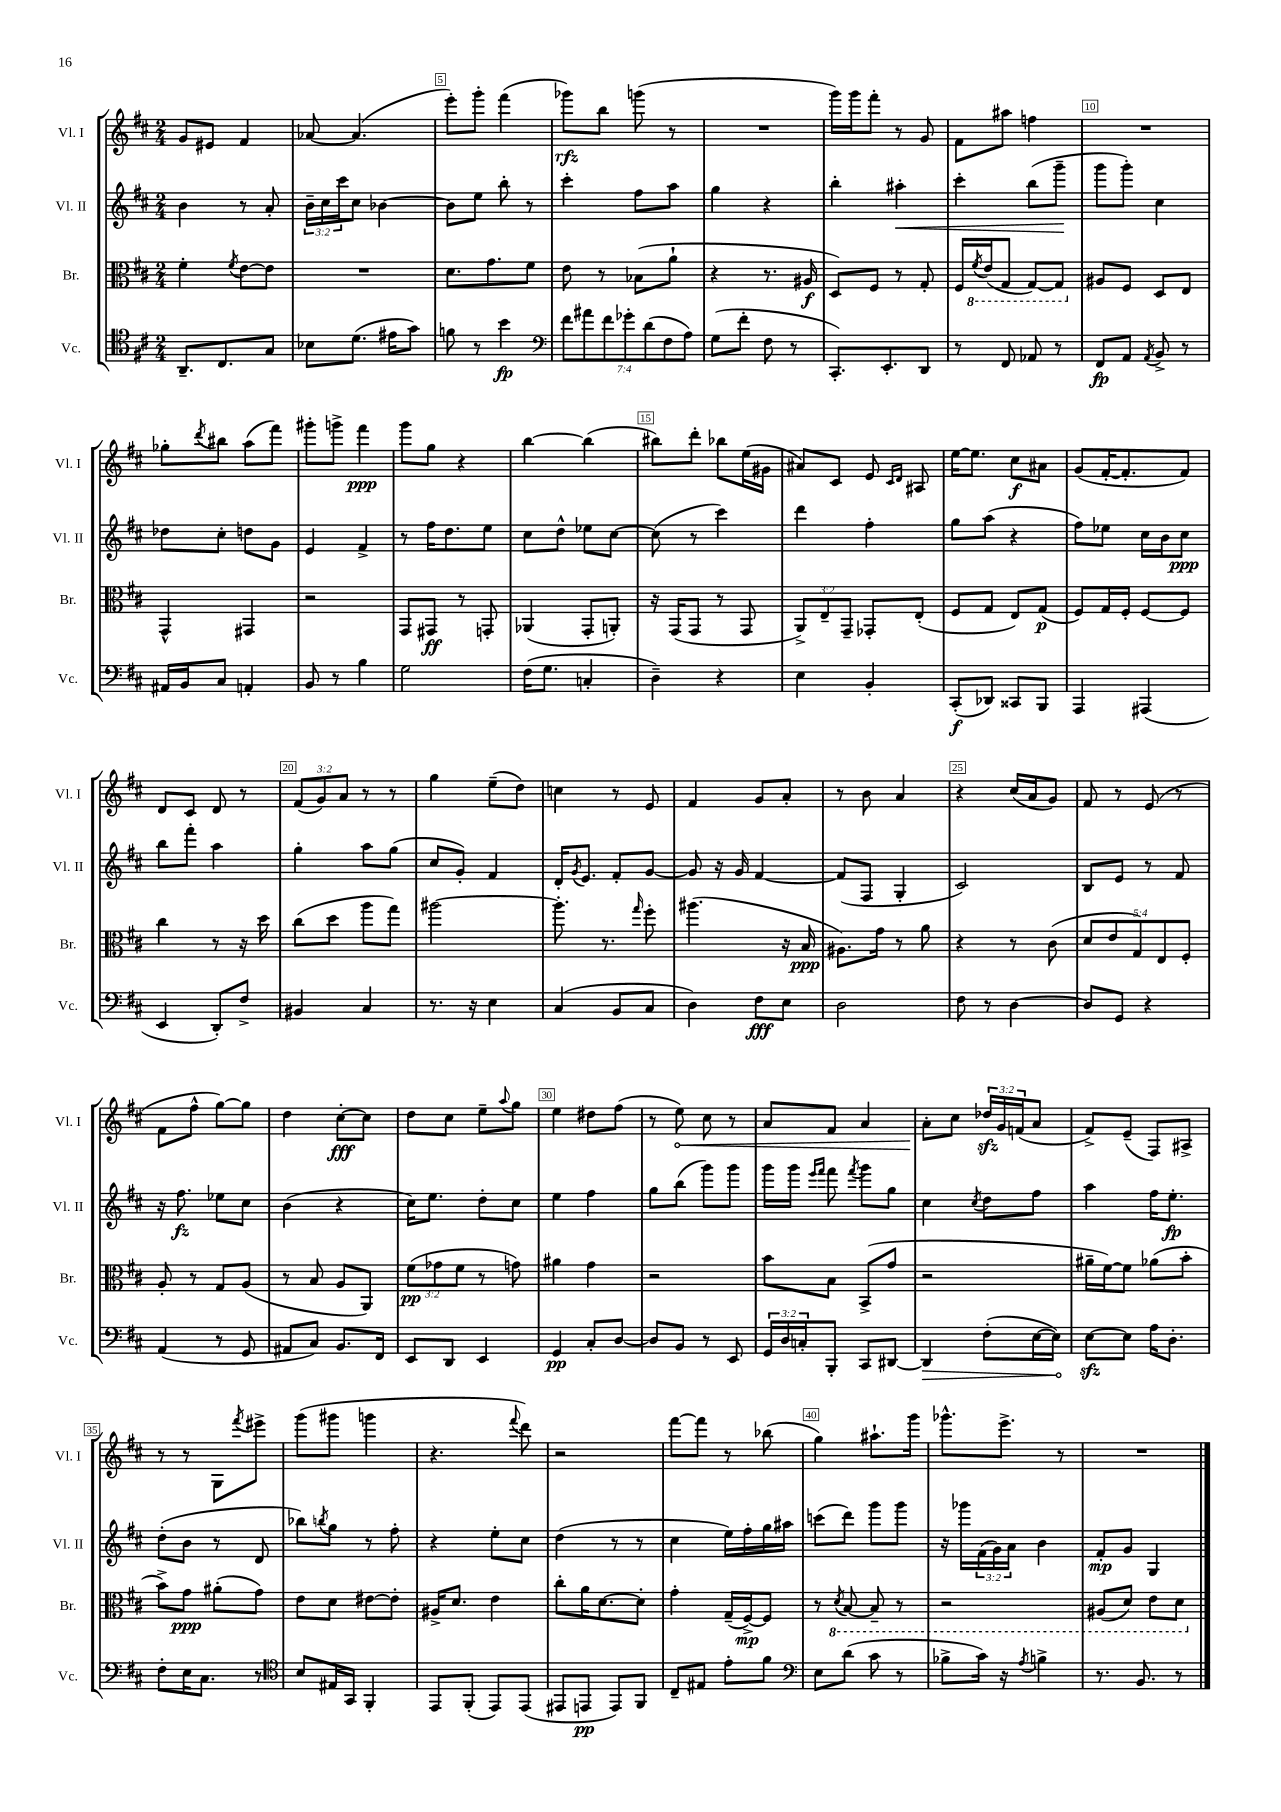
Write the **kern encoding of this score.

**kern	**kern	**kern	**kern
*staff4	*staff3	*staff2	*staff1
*clefC4	*clefC3	*clefG2	*clefG2
*k[f#c#]	*k[f#c#]	*k[f#c#]	*k[f#c#]
*M2/4	*M2/4	*M2/4	*M2/4
8.AA~	4f#'	4b	8g
.	.	.	8e#
8.C#	.	.	.
.	8qf#	.	.
.	[8e	8r	4f#
8G	8e]	8a'	.
=	=	=	=
8B-	2r	24b~	[8a-
.	.	24cc#	.
.	.	24ccc#	.
(8.d	.	8cc#	(4.a-]
.	.	[4b-	.
16e#	.	.	.
8g)	.	.	.
=	=	=	=
8f	8.d	8b-]	8eee')
8r	.	8ee	8ggg'
.	8.g	.	.
4b	.	8bb'	(4fff#
.	8f#	8r	.
=	=	=	=
*clefF4	*	*	*
14f#	8e	4ccc#'	8ggg-)
14a#	.	.	.
.	8r	.	8bb
14f#	.	.	.
14g-'	.	.	.
.	(8B-	8ff#	(8ggg
(14d	.	.	.
14F#	.	.	.
.	8a`	8aa	8r
14A)	.	.	.
=	=	=	=
(8G	4r	4gg	2r
8f#'	.	.	.
8F#	8.r	4r	.
8r	.	.	.
.	16A#	.	.
=	=	=	=
8.CC#')	8D)	4bb'	16ggg)
.	.	.	16ggg
.	8F#	.	8fff#'
8.EE'	.	.	.
.	8r	4aa#'	8r
8DD	8G'	.	8g
=	=	=	=
8r	16F#	4ccc#'	8f#
.	8qF#	.	.
.	(16E	.	.
8FF#	8GG	.	8aa#
8AA-	[8GG)	(8bb	4ff
8r	8GG]	8ggg~	.
=	=	=	=
8FF#	8A#	8ggg	2r
8AA	8F#	8ggg')	.
8qAA	.	.	.
8BB^	8D	4cc#	.
8r	8E	.	.
=	=	=	=
16AA#	4GG^^	8dd-	8gg-'
16BB	.	.	.
.	.	.	8qddd
8C#	.	8cc#'	8bb#
4AA'	4GG#	8dd	(8aa
.	.	8g	8fff#)
=	=	=	=
8BB	2r	4e	8ggg#'
8r	.	.	8ggg^
4B	.	4f#^	4fff#
=	=	=	=
2G	8GG	8r	8ggg
.	8GG#	16ff#	8gg
.	.	8.dd	.
.	8r	.	4r
.	8GG'	8ee	.
=	=	=	=
(16F#	(4AA-	8cc#	[4bb
8.G	.	.	.
.	.	8dd^^	.
4C'	8GG'	8ee-	(4bb]
.	8AA')	[8cc#	.
=	=	=	=
4D~)	16r	(8cc#]	8bb#)
.	(16GG	.	.
.	8GG	8r	8ddd'
4r	8r	4ccc#)	8bb-
.	8GG	.	(16ee
.	.	.	16g#
=	=	=	=
4E	12AA^)	4ddd	8a#)
.	12E~	.	.
.	.	.	8c#
.	12GG~	.	.
4BB'	8GG-'	4ff#'	8e
.	.	.	16qqc#
.	.	.	16qqd
.	(8E'	.	8A#
=	=	=	=
(8CC#'	8F#	8gg	[16ee
.	.	.	8.ee]
8DD-)	8G	(8aa	.
8CC##	8E)	4r	8cc#
8BBB	(8G	.	8a#
=	=	=	=
4AAA	8F#)	8ff#)	(8g
.	16G	8ee-	[16f#'
.	16F#'	.	8.f#']
(4AAA#	[8F#	16cc#	.
.	.	16b	.
.	8F#]	8cc#	8f#)
=	=	=	=
4EE	4cc#	8bb	8d
.	.	8fff#'	8c#
8DD')	8r	4aa	8d
8F#^	16r	.	8r
.	16dd	.	.
=	=	=	=
4BB#	(8cc#	4gg'	(12f#
.	.	.	12g)
.	8dd	.	.
.	.	.	12a
4C#	8aa	8aa	8r
.	8gg)	(8gg	8r
=	=	=	=
8.r	[2aa#	8cc#	4gg
.	.	8g')	.
16r	.	.	.
4E	.	4f#	(8ee~
.	.	.	8dd)
=	=	=	=
(4C#	8.aa#']	16d'	4cc
.	.	8qg	.
.	.	8.e	.
.	8.r	.	.
8BB	.	8f#'	8r
.	16qqgg	.	.
8C#	8ff#'	[8g	8e
=	=	=	=
4D)	(4.aa#	8g]	4f#
.	.	16r	.
.	.	16g	.
8F#	.	[4f#	8g
8E	16r	.	8a'
.	16B	.	.
=	=	=	=
2D	8.A#)	(8f#]	8r
.	.	8F#	8b
.	16g	.	.
.	8r	4G'	4a
.	8a	.	.
=	=	=	=
8F#	4r	2c#)	4r
8r	.	.	.
[4D	8r	.	(16cc#
.	.	.	16a
.	(8c#	.	8g)
=	=	=	=
8D]	10d	8B	8f#
.	10e	.	.
8GG	.	8e	8r
.	10G)	.	.
4r	.	8r	(8e
.	10E	.	.
.	.	8f#	8r
.	10F#'	.	.
=	=	=	=
(4AA	8A'	16r	8f#
.	.	8.ff#	.
.	8r	.	8ff#^^
8r	8G	8ee-	[8gg)
8GG	(8A	8cc#	8gg]
=	=	=	=
8AA#	8r	(4b	4dd
8C#)	8B	.	.
8.BB	8A	4r	[8cc#'
.	8AA)	.	8cc#]
16FF#	.	.	.
=	=	=	=
8EE	(12f#	16cc#)	8dd
.	.	8.ee	.
.	12g-	.	.
8DD	.	.	8cc#
.	12f#	.	.
4EE	8r	8dd'	8ee~
.	.	.	8qqaa
.	8g)	8cc#	8gg
=	=	=	=
4GG	4a#	4ee	4ee
8C#'	4g	4ff#	8dd#
[8D	.	.	(8ff#
=	=	=	=
8D]	2r	8gg	8r
8BB	.	(8bb	8ee)
8r	.	8ggg)	8cc#
8EE	.	8ggg	8r
=	=	=	=
24GG	8b	16ggg	8a
24D	.	.	.
.	.	16ggg	.
24C'	.	.	.
.	.	16qqeee	.
.	.	16qqfff#	.
8BBB'	8B	8fff#	8f#
.	.	8qfff#	.
8CC#	(8BB^	8ggg	4a
[8DD#	8g	8gg	.
=	=	=	=
4DD#]	2r	4cc#	8a'
.	.	.	8cc#
.	.	8qcc#	.
(8F#'	.	8dd	24dd-
.	.	.	24g
.	.	.	(24f
[16E	.	8ff#	8a
16E])	.	.	.
=	=	=	=
[8E	16a#~	4aa	8f#^)
.	[16f#)	.	.
8E]	8f#]	.	(8e~
16A	(8a-	16ff#	8F#)
8.D'	.	8.ee'	.
.	8b'	.	8A#^
=	=	=	=
8F#'	8b^)	(8dd'	8r
16E	8g	8b	8r
8.C#	.	.	.
.	(8a#'	8r	8G
.	.	.	8qfff#
8r	8g)	8d	8eee#^
=	=	=	=
*clefC4	*	*	*
8B	8e	8bb-)	(8ggg
.	.	8qbb	.
16E#	8d	8gg	8ggg#
16GG	.	.	.
4FF#'	[8e#	8r	4ggg
.	8e#']	8ff#'	.
=	=	=	=
8EE	16A#^	4r	4.r
.	8.d	.	.
(8FF#'	.	.	.
8EE)	4e	8ee'	.
.	.	.	8qqfff#
(8EE	.	8cc#	8ddd)
=	=	=	=
8EE#	8cc#'	(4dd	2r
8EE	16a	.	.
.	[8.d	.	.
8EE)	.	8r	.
8FF#	8d']	8r	.
=	=	=	=
8C#~	4g'	4cc#	[8fff#
8E#	.	.	8fff#]
8e'	(16G~	16ee)	8r
.	[16F#^)	16ff#'	.
8f#	8F#]	16gg	(8bb-
.	.	16aa#	.
=	=	=	=
*clefF4	*	*	*
8E	8r	(8ccc	4gg)
.	8qD	.	.
(8d	[8BB	8ddd)	.
8c#	8BB~]	8ggg	8.aa#`
8r	8r	8ggg	.
.	.	.	16ggg
=	=	=	=
8B-^	2r	16r	8.ggg-^^
.	.	16ggg-	.
16c#)	.	(24f#	.
.	.	24g)	.
16r	.	.	8.eee^
.	.	24a	.
8qA	.	.	.
4B^	.	4b	.
.	.	.	8r
=	=	=	=
8.r	(8AA#	8f#'	2r
.	8D)	8g	.
8.BB	.	.	.
.	8E	4G	.
8r	8D	.	.
==	==	==	==
*-	*-	*-	*-
